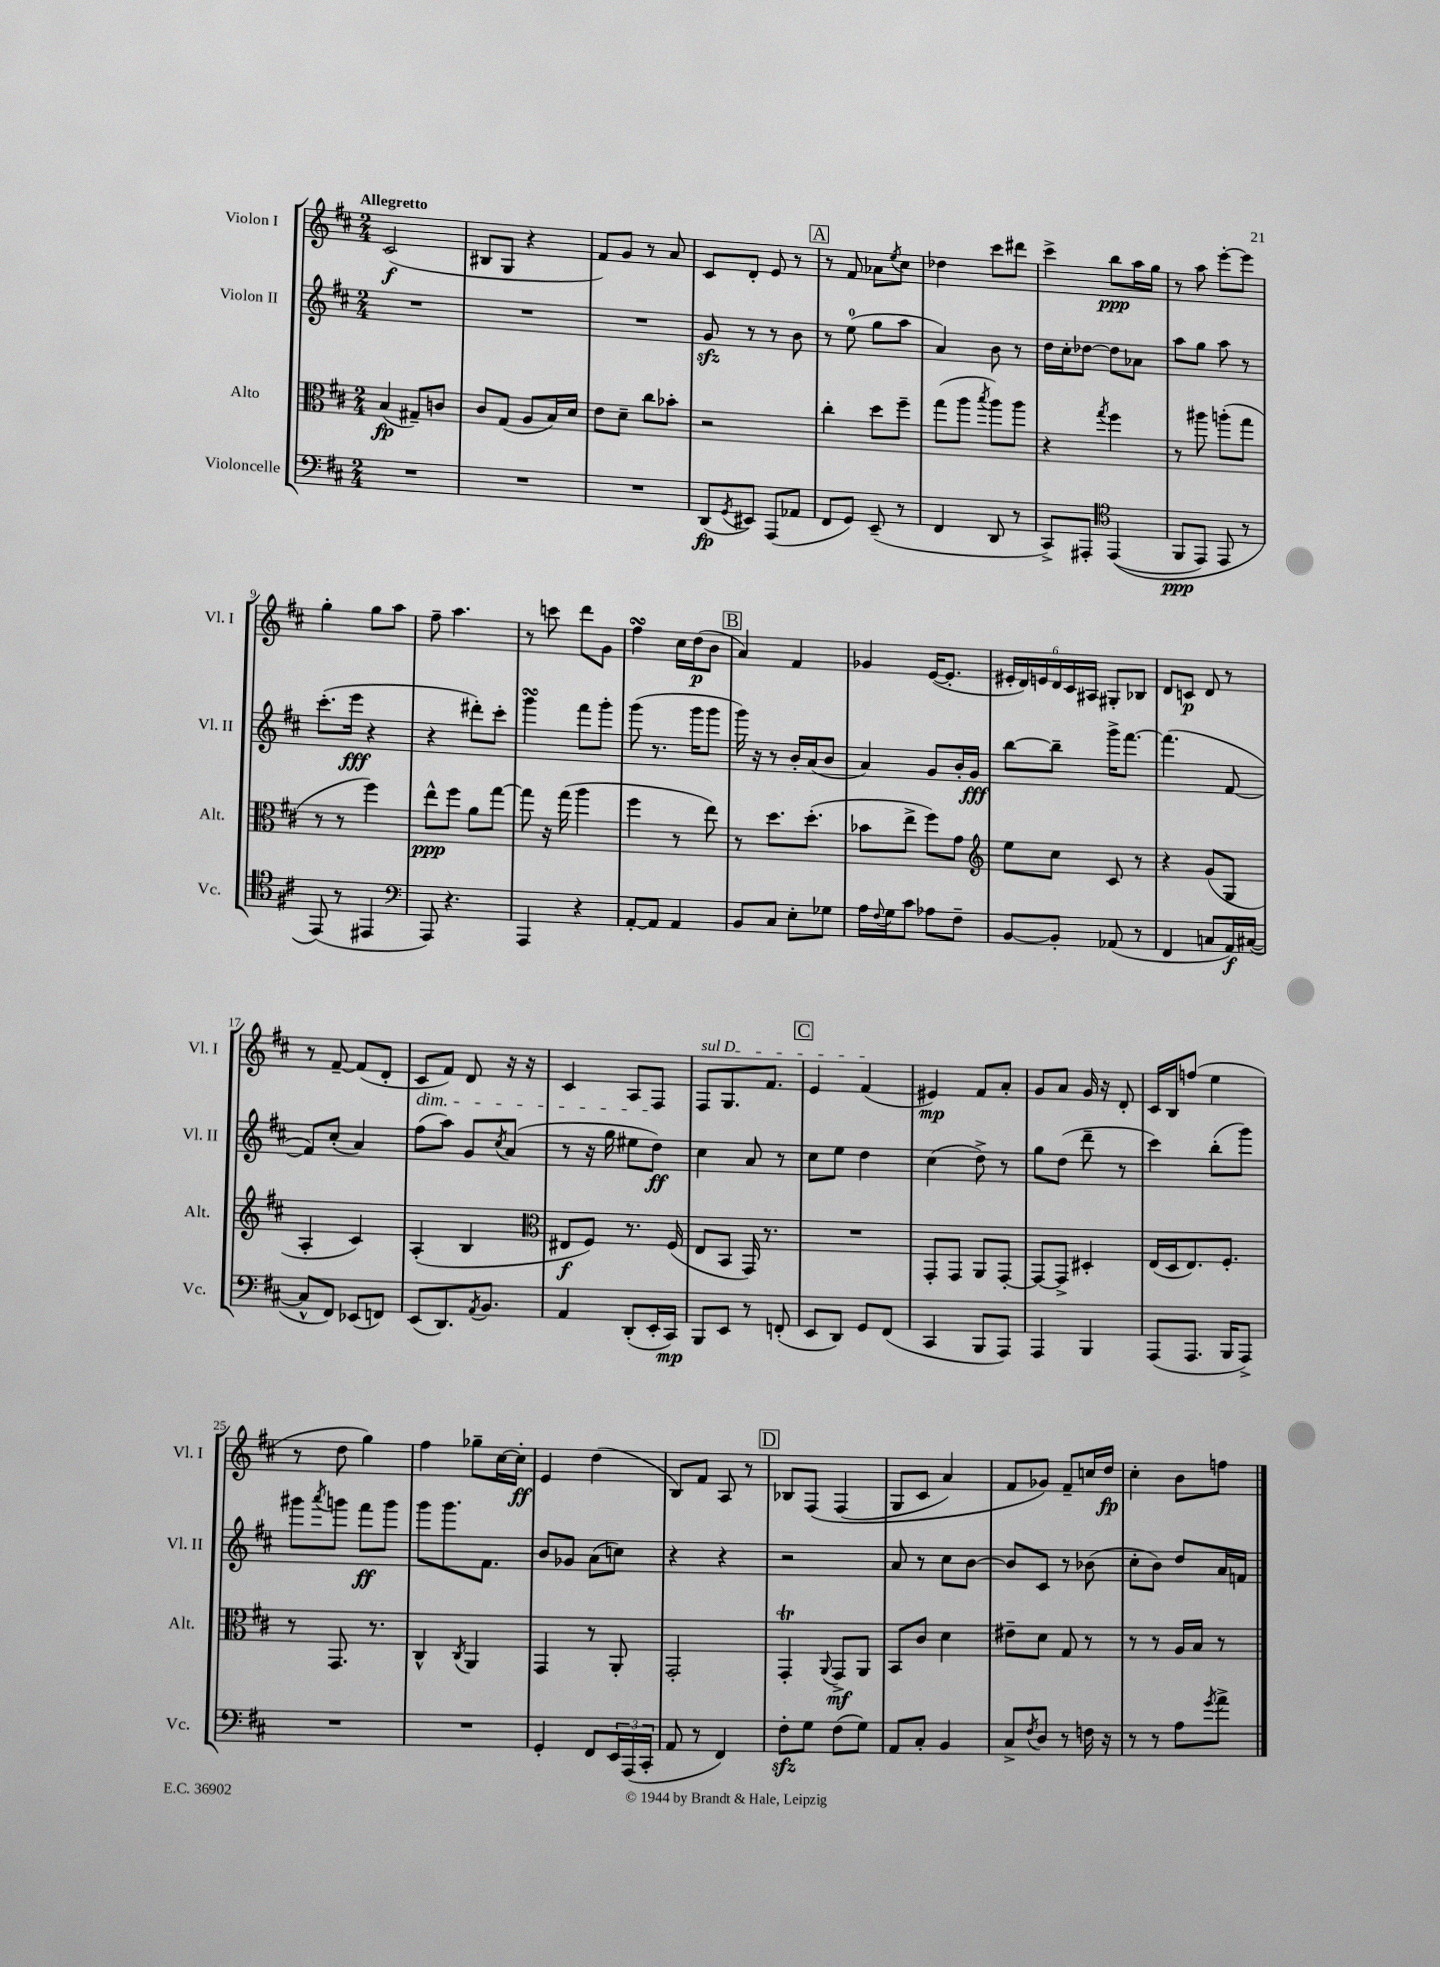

**kern	**kern	**kern	**kern
*staff4	*staff3	*staff2	*staff1
*clefF4	*clefC3	*clefG2	*clefG2
*k[f#c#]	*k[f#c#]	*k[f#c#]	*k[f#c#]
*M2/4	*M2/4	*M2/4	*M2/4
2r	(4B/	2r	(2c#/
.	8G#~/L)	.	.
.	8c/J	.	.
=	=	=	=
2r	8c#/L	2r	8B#/L
.	(8G/J	.	8G/J
.	8A/L	.	4r
.	16B/L)	.	.
.	16d/JJ	.	.
=	=	=	=
2r	8e\L	2r	8f#/L)
.	8d~\J	.	8g/J
.	8cc#\L	.	8r
.	8b-'\J	.	8a/
=	=	=	=
(8DD/L	2r	8g/	8c#/L
8qGG/	.	.	.
8EE#/J)	.	8r	8d'/J
(8AAA/L	.	8r	8e/
8AA-/J	.	8b\	8r
=	=	=	=
8FF#/L	4cc#'\	8r	8r
8GG/J)	.	(8ee\	8f#/
(8EE~/	8dd\L	8gg\L	8a-\L
.	.	.	8qee/
8r	8ff#~\J	8aa\J	8cc#\J
=	=	=	=
4FF#/	(8gg\L	4a/)	4dd-\
.	8aa\J	.	.
.	8qbb/	.	.
8DD/	8aa\L)	8b\	8ccc#\L
8r	8aa\J	8r	8ddd#\J
=	=	=	=
8CC#^/L)	4r	16dd\LL	4ccc#^\
.	.	16cc#'\J	.
8AAA#'/J	.	[8dd-\J	.
*clefC4	*	*	*
.	8qgg/	.	.
&((4EE/	4ff#\	8dd-\]L	8bb\L
.	.	8a-\J	16aa\L
.	.	.	16gg\JJ
=	=	=	=
8FF#/L	8r	8aa\L	8r
8EE/J)	8aa#\	8gg\J	8aa\
8EE/	(8aa'\L	8aa\	[8eee'\L
8r	8gg\J	8r	8eee\]J
=	=	=	=
(8EE/&)	8r	(8.ccc#'\L	4gg'\
8r	8r	.	.
.	.	16eee\Jk	.
4EE#/	4ff#\)	4r	8gg\L
.	.	.	8aa\J
=	=	=	=
*clefF4	*	*	*
8AAA/)	8ee^^\L	4r	8ff#~\
4.r	8ff#\J	.	4.aa\
.	8a\L	8ddd#'\L)	.
.	[8gg\J	8ccc#'\J	.
=	=	=	=
4AAA/	8gg\]	4ggg\	8r
.	16r	.	8ccc\
.	(16gg\	.	.
4r	4aa\	8fff#\L	8ddd\L
.	.	8ggg'\J	8g\J
=	=	=	=
[8AA'/L	4ff#\	(8ggg\	4ff#\
8AA/]J	.	8.r	.
4AA/	8r	.	16cc#\LL
.	.	16ggg\LK	(16dd\J
.	8ee\)	8ggg\J	8b\J
=	=	=	=
8BB/L	8r	16ggg\)	4a/)
.	.	16r	.
8C#/J	8.dd\L	8r	.
8E'\L	.	16b'/LL	4f#/
.	(8.dd'\J	(16a/J	.
8G-\J	.	8b/J	.
=	=	=	=
16A\LL	8b-\L	4a/)	4g-/
8qqF#/	.	.	.
16G\J	.	.	.
8c#\J	8ee^\J	.	.
8A-\L	8ff#\L)	8g/L	([16e/LK
.	.	.	8.e'/]J
8F#~\J	8g\J	16b'/L	.
.	.	16g/JJ	.
=	=	=	=
*	*clefG2	*	*
[8BB/L	8ee\L	[8bb\L	24e#'/LL
.	.	.	24d/)
.	.	.	24e/
8BB'/]J	8cc#\J	8bb~\]J	24d/
.	.	.	24c#/
.	.	.	24A#/JJ
(8AA-/	8c#/	16ggg^\LK	8G#'/L
.	.	[8.fff#\J	.
8r	8r	.	8B-/J
=	=	=	=
4FF#/	4r	(4.fff#\]	8d/L
.	.	.	8c/J
8C/L	(8g/L	.	8d/
16AA/L)	8G/J	[8f#/	8r
([16C#/JJ	.	.	.
=	=	=	=
8C#^^/]L	4A'/	8f#/]L)	8r
8FF#/J)	.	(8cc#'/J	[8f#~/
(8EE-/L	4c#/)	4a/)	(8f#/]L
8FF/J)	.	.	8d'/J
=	=	=	=
(8EE/L	(4A'/	(8ff#\L	8c#/L
8.DD/)	.	8aa\J)	8f#/J)
.	4B/	8g/L	8d/
8qAA/	.	.	.
8.BB/J	.	.	.
.	.	8qcc#/	.
.	.	(8a/J	16r
.	.	.	16r
=	=	=	=
*	*clefC3	*	*
4AA/	8E#/L	8r	4c#/
.	8F#/J)	16r	.
.	.	16gg\	.
(8DD'/L	8.r	8ee#\L	8A/L
16EE'/L	.	8dd\J)	8F#/J
16CC#/JJ)	(16F#/	.	.
=	=	=	=
8BBB/L	8E/L	4cc#\	8F#/L
8EE/J	8BB/J	.	8.G/
8r	16GG/)	8a/	.
.	8.r	.	8.f#/J
(8FF'/	.	8r	.
=	=	=	=
8EE/L	2r	8cc#\L	4e/
8DD/J)	.	8ee\J	.
8GG/L	.	4dd\	(4f#/
(8FF#/J	.	.	.
=	=	=	=
4CC#/	8GG'/L	(4cc#\	4e#/)
.	8GG/J	.	.
8BBB/L	8AA/L	8dd^\)	8f#/L
8AAA/J)	[8GG'/J	8r	8a'/J
=	=	=	=
4AAA/	8GG/_L	8gg\L	8g/L
.	8GG^/]J	(8dd\J	8a/J
4BBB/	4D#'/	8ddd~\	16g/
.	.	.	16r
.	.	8r	8d'/
=	=	=	=
(8AAA/L	(16E/LL	4ccc#\)	16c#/LL
.	16D/J	.	16B/J
8.AAA/J	8.E/)	.	(8ff/J
.	.	(8bb'\L	4ee\
16BBB/LK	8.F#'/J	.	.
8AAA^/J)	.	8ggg\J)	.
=	=	=	=
2r	8r	8ggg#\L	8r
.	.	8qaaa/	.
.	8.GG/	8ggg\J	8dd\
.	.	8fff#\L	4gg\)
.	8.r	.	.
.	.	8ggg\J	.
=	=	=	=
2r	4C#^^/	8ggg\L	4ff#\
.	.	8.ggg\	.
.	8qC#/	.	.
.	4AA/	.	8gg-~\L
.	.	8.f#\J	.
.	.	.	[16cc#\L
.	.	.	16cc#'\]JJ
=	=	=	=
4GG'/	4GG/	8b/L	4e/
.	.	8g-/J	.
8FF#/L	8r	(8a\L	(4dd\
24EE/L	8AA'/	8cc\J)	.
(24AAA/	.	.	.
24CC#'/JJ	.	.	.
=	=	=	=
8AA/	2GG'/	4r	8B/L)
8r	.	.	8f#/J
4FF#/)	.	4r	8A/
.	.	.	8r
=	=	=	=
8F#'\L	4GG'/	2r	8B-/L
8G\J	.	.	&(8F#/J
.	8qqAA/	.	.
(8F#\L	8GG^/L	.	(4F#/
8G\J)	8AA/J	.	.
=	=	=	=
8AA/L	8BB/L	8a/	8G/L
8C#'/J	8c#/J	8r	8c#/J
4BB/	4d\	8cc#\L	4a/)
.	.	[8b\J	.
=	=	=	=
8C#^/L	8e#~\L	8b/]L	8f#/L
8qF#/	.	.	.
8D/J	8d\J	8c#/J	8g-/J&)
8r	8G/	8r	8f#~/L
16F\	8r	(8b-\	16cc/L
16r	.	.	16dd/JJ
=	=	=	=
8r	8r	8cc#'\L	4cc#'\
8r	8r	8b\J)	.
8A\L	16A/LL	8dd/L	8b\L
.	16B/JJ	.	.
8qg/	.	.	.
8a^\J	8r	16a/L	8ff\J
.	.	16f/JJ	.
==	==	==	==
*-	*-	*-	*-
